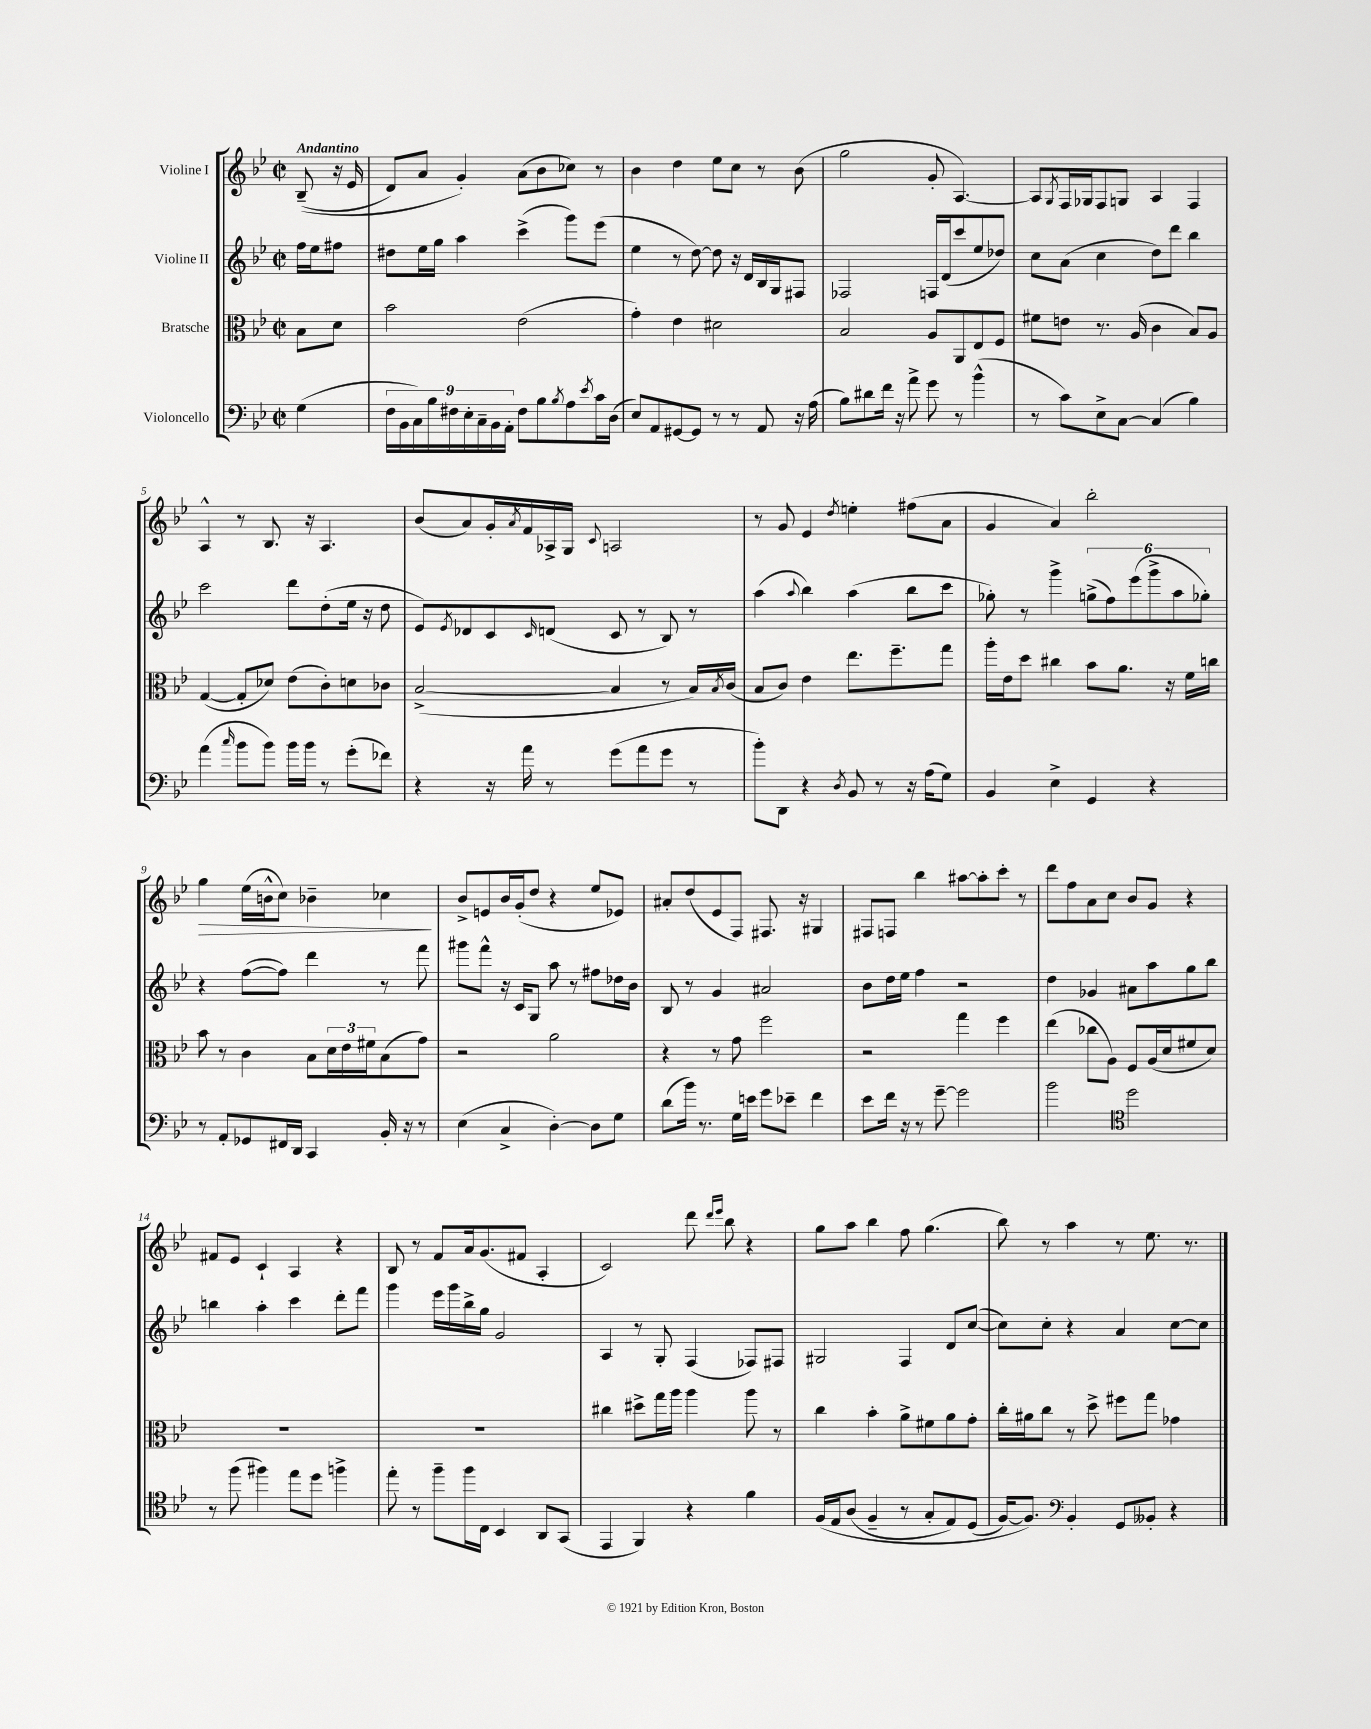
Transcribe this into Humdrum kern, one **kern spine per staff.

**kern	**kern	**kern	**kern
*staff4	*staff3	*staff2	*staff1
*clefF4	*clefC3	*clefG2	*clefG2
*k[b-e-]	*k[b-e-]	*k[b-e-]	*k[b-e-]
*M2/2	*M2/2	*M2/2	*M2/2
*met(c|)	*met(c|)	*met(c|)	*met(c|)
(4G	8B-	16ff	&((8B-~
.	.	16ee-	.
.	8d	8ff#	16r
.	.	.	16e-
=	=	=	=
18F	2b-	8dd#	8d)
18BB-	.	.	.
18C)	.	.	.
.	.	16ee-	8a
18B-	.	.	.
.	.	16gg	.
18F#	.	.	.
.	.	4aa	4g'&)
18E-'	.	.	.
18C~	.	.	.
18BB-	.	.	.
18AA'	.	.	.
8F#	(2e-	(4ccc^	(8a
8B-	.	.	8b-
8qB-	.	.	.
8A	.	8ggg)	8cc-)
8qe-	.	.	.
16c	.	(8eee-	8r
(16D	.	.	.
=	=	=	=
8E-)	4g')	4ee-	4b-
8AA	.	.	.
[8GG#	4e-	8r	4dd
8GG#]	.	[8dd)	.
8r	2d#	8dd]	8ee-
8r	.	16r	8cc
.	.	16d	.
8AA	.	16B-	8r
.	.	16G	.
16r	.	8F#	(8b-
(16A	.	.	.
=	=	=	=
8B-)	2B-	2F-	2gg
8d#	.	.	.
16f	.	.	.
16r	.	.	.
8a^	.	.	.
8g	8A	16F	8g'
.	.	(16d	.
8r	8AA	8ccc	[4.A)
(4b-^^	8E-	8ee-	.
.	8F	8dd-)	.
=	=	=	=
8r	8f#	8cc	8A]
.	.	.	8qG
8c)	8e	(8a	16F
.	.	.	16G-
8E-^	8.r	4cc	8F
[8C	.	.	8G
.	(16A	.	.
(4C]	4c	8dd)	4A
.	.	8ddd	.
4B-)	8B-)	4bb-	4F
.	8A	.	.
=	=	=	=
(4a	([4G	2ccc	4A^^
16qqcc	.	.	.
8b-	8G']	.	8r
8b-)	8d-)	.	8.B-
16b-	(8e-	8ddd	.
16b-	.	.	16r
8r	8c')	(8dd'	4.A
(8g'	8d	16ee-	.
.	.	16r	.
8f-)	8c-	8dd	.
=	=	=	=
4r	([2B-^	8e-)	(8b-
.	.	8qe-	.
.	.	8d-	8a)
16r	.	8c	16g'
.	.	.	8qa
16a	.	.	16f
.	.	16qqc	.
8r	.	(8d	16A-^
.	.	.	16G
.	.	.	8qqc
(8g	4B-]	8c	2A
8a	.	8r	.
8g	8r	8B-)	.
8r	16B-)	8r	.
.	8qB-	.	.
.	(16c	.	.
=	=	=	=
8b-')	8B-	(4aa	8r
8DD	8c)	.	8g
.	.	8qqaa	.
4r	4e-	4bb-)	4e-
8qD	.	.	8qdd
8BB-	8.ee-	(4aa	4ee'
8r	.	.	.
.	8.ff~	.	.
16r	.	8bb-	(8ff#
(16A	.	.	.
8G)	8gg	8ccc	8a
=	=	=	=
4BB-	16aa'	8gg-')	4g
.	16e-	.	.
.	8dd	8r	.
4E-^	4cc#	4ggg^	4a)
4GG	8b-	(12gg^	2bb-'
.	.	12ff)	.
.	8.a	.	.
.	.	(12eee-	.
4r	.	12ggg^	.
.	16r	.	.
.	.	12aa	.
.	16f	.	.
.	.	12gg-')	.
.	16cc	.	.
=	=	=	=
8r	8b-	4r	4gg
8AA'	8r	.	.
8GG-	4c	([8ff	(16ee-
.	.	.	16b^^
16FF#	.	8ff])	8cc)
16DD	.	.	.
4CC	8B-	4ddd	4b-~
.	24d	.	.
.	24e-	.	.
.	24f#	.	.
16BB-'	(8B-	8r	4cc-
16r	.	.	.
8r	8g)	8fff	.
=	=	=	=
(4E-	2r	8ggg#	8b-^
.	.	8fff^^	8e
4C^	.	16r	16b-
.	.	16c	(16g'
.	.	8G	8dd
[4D')	2a	8aa	4r
.	.	8r	.
8D]	.	8ff#	8ee-
8G	.	16dd-	8e-)
.	.	16b-	.
=	=	=	=
(8d	4r	8B-	8a#'
16b-)	.	8r	(8dd
8.r	.	.	.
.	8r	4g	8e-
16G	8g	.	8F)
16e	.	.	.
8g	2ff	2a#	8.F#
8e-~	.	.	.
.	.	.	16r
4f	.	.	4G#
=	=	=	=
8e-	2r	8b-	8F#
16f	.	16dd	8F
16r	.	16ee-	.
8r	.	4ff	4bb-
[8g~	.	.	.
2g]	4gg	2r	[8aa#
.	.	.	8aa#']
.	4ff	.	8ccc'
.	.	.	8r
=	=	=	=
2b-	(4ee-	4dd	8ddd
.	.	.	8ff
.	8cc-	4g-	8a
.	8A)	.	8cc
*clefC4	*	*	*
2dd	8F	8a#	8b-
.	(16A	8aa	8g
.	16d	.	.
.	8f#	8gg	4r
.	8d)	8bb-	.
=	=	=	=
8r	1r	4bb	8f#
(8ff	.	.	8e-
4ff#)	.	4aa'	4c`
8ee-	.	4ccc	4A
8dd	.	.	.
4ff^	.	8ddd'	4r
.	.	8fff	.
=	=	=	=
8ee-'	1r	4ggg	8B-
8r	.	.	8r
8ff~	.	16eee-	8f
.	.	16ggg	.
16ff	.	16bb-^	16a
16C	.	16gg	(8.g
4BB-	.	2g	.
.	.	.	8f#
8AA	.	.	4A'
(8GG	.	.	.
=	=	=	=
4EE-	4cc#	4A	2c)
4FF)	8dd#^	8r	.
.	16gg	8G'	.
.	16aa	.	.
4r	4aa	(4F	8ddd
.	.	.	16qqddd
.	.	.	16qqeee-
.	.	.	8bb-
4f	8aa	8F-)	4r
.	8r	8F#	.
=	=	=	=
&(16F	4cc	2G#	8gg
16E-	.	.	.
(8A	.	.	8aa
4F~	4b-'	.	4bb-
8r	8a^	4F	8ff
8G'	8f#	.	(4.gg
8E-)	8a	8d	.
(8D	8g'	([8cc	.
=	=	=	=
[16F)	16cc'	8cc])	8bb-)
8.F]&)	16a#	.	.
.	8cc	8cc'	8r
*clefF4	*	*	*
4BB-'	8r	4r	4aa
.	8dd^	.	.
8GG	8ff#	4a	8r
8BB--'	8gg	.	8.ee-
4r	4g-	[8cc	.
.	.	.	8.r
.	.	8cc]	.
==	==	==	==
*-	*-	*-	*-
